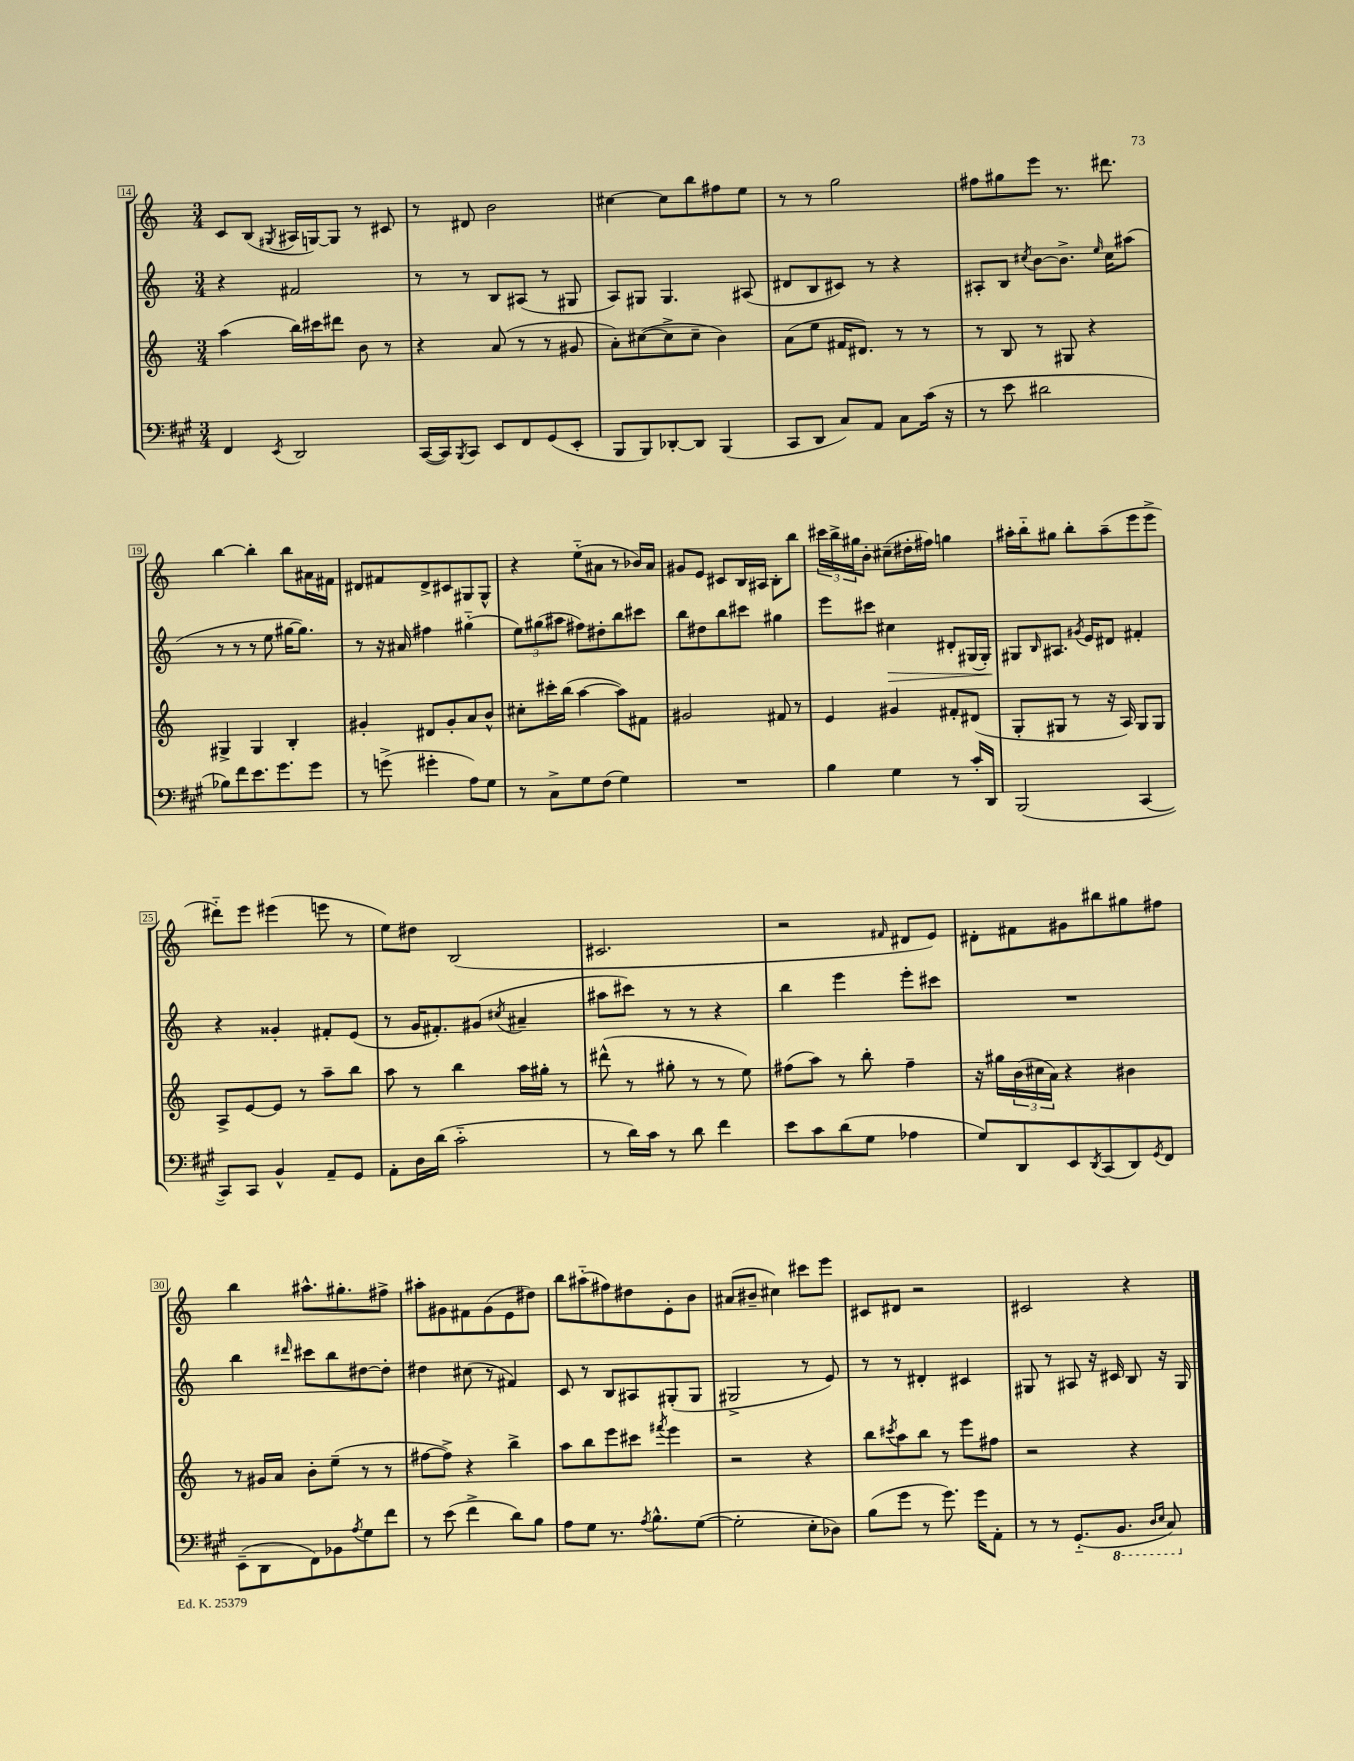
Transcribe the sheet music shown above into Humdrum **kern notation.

**kern	**kern	**kern	**kern
*staff4	*staff3	*staff2	*staff1
*clefF4	*clefG2	*clefG2	*clefG2
*k[f#c#g#]	*k[]	*k[]	*k[]
*M3/4	*M3/4	*M3/4	*M3/4
4FF#	(4aa	4r	8c
.	.	.	(8B
8qEE	.	.	8qG#
2DD	16bb)	2f#	16A#
.	16ccc#	.	[16G)
.	8ddd#	.	8G]
.	8b	.	8r
.	8r	.	8c#
=	=	=	=
([16CC#	4r	8r	8r
16CC#])	.	.	.
8qBBB	.	.	.
8CC#	.	8r	8d#
8EE	(8a	8B	2b
8FF#	8r	(8A#	.
(8GG#	8r	8r	.
8EE'	8g#	8G#	.
=	=	=	=
8BBB	8a')	8A)	[4cc#
8BBB)	([8cc#	8G#	.
[8DD-'	8cc#^]	4.G#	8cc#]
8DD-]	8cc#~	.	8bb
(4BBB	4b)	.	8ff#
.	.	(8A#	8ee
=	=	=	=
8CC#	(8a	8d#	8r
8DD	8ee	8B	8r
8C#)	16f#	8c#)	2gg
.	8.d#)	.	.
8AA	.	8r	.
8C#	8r	4r	.
(16c#	8r	.	.
16r	.	.	.
=	=	=	=
8r	8r	8A#'	8ff#
8e	8B	8B	8gg#
.	.	8qcc#	.
2d#	8r	[8b	8eee
.	8G#	8.b^]	8.r
.	4r	.	.
.	.	16qqee	.
.	.	16cc#	8.ddd#
.	.	(8aa#	.
=	=	=	=
8B-)	4G#^	8r	[4bb
8f#	.	8r	.
8.e	4G#	8r	4bb']
.	.	8ee	.
8.g#	.	.	.
.	4B'	[16gg#	8bb
.	.	8.gg#])	.
8g#	.	.	16a#
.	.	.	16f#
=	=	=	=
8r	4g#'	8r	8d#
(8g^	.	16r	8f#
.	.	16a#	.
4g#'	8d#	4ff#	8d#^
.	8g#'	.	8c#
8A)	8a	(4gg#'~	8G#
8G#	8b^^	.	8G#^^
=	=	=	=
8r	8cc#'	12ee)	4r
.	.	(12gg#	.
8C#^	16ccc#'	.	.
.	.	12aa#	.
.	(16bb	.	.
8G#	[4aa	8ff#)	(8ee'~
(8F#	.	8dd#'	8a#
4G#)	8aa])	8bb	8r
.	8f#	8ccc#	16b-)
.	.	.	16a#
=	=	=	=
2.r	2g#	8bb	8g#
.	.	8dd#	8e
.	.	8bb	8c#
.	.	8ccc#	16B
.	.	.	16A#
.	8f#	4gg#	8B'
.	8r	.	8bb
=	=	=	=
4B	4e	8eee	24ccc#
.	.	.	24bb^
.	.	.	24gg#
.	.	8ccc#	8b'
4G#	4g#	4cc#	(8cc#~
.	.	.	16dd#'
.	.	.	16ff#)
8r	8f#'	8d#'	4gg
16c#'	(8d#	(16G#	.
16DD	.	16G#')	.
=	=	=	=
(2BBB	8G'	8G#	16aa#'
.	.	.	16bb'~
.	.	16qqB	.
.	8G#	8.A#	8gg#
.	8r	.	8bb'
.	.	8qg#	.
.	.	16e	.
.	16r	8d#	(8aa#~
.	16A)	.	.
[4CC#	8G#	4f#'	8eee
.	8G#	.	8eee^
=	=	=	=
8CC#])	8A^	4r	8ddd#'~)
8CC#	[8e	.	8eee
4BB^^	8e]	4g##'	(4eee#
.	8r	.	.
8AA~	8aa~	8f#'	8eee
8GG#	8bb	(8e	8r
=	=	=	=
8AA'	8aa	8r	8ee)
16D	8r	16g	8dd#
(16d	.	8.f#')	.
2c#'~	4bb	.	(2B
.	.	(8g#	.
.	.	8qcc#	.
.	16aa	4a#~	.
.	16gg#'	.	.
.	8r	.	.
=	=	=	=
8r	(8ddd#^^	8aa#	2.c#
16d)	8r	8ccc#)	.
16c#	.	.	.
8r	8gg#'	8r	.
8d	8r	8r	.
4f#	8r	4r	.
.	8ee)	.	.
=	=	=	=
8e	(8ff#	4bb	2r
8c#	8aa)	.	.
(8d	8r	4eee	.
8G#	8bb'	.	.
.	.	.	16qqf#
4A-	4ff#~	8eee'	8d#
.	.	8ccc#	8e)
=	=	=	=
8G#)	16r	2.r	8d#'
.	16gg#	.	.
8DD	(24b	.	8f#
.	24cc#	.	.
.	24a)	.	.
8EE	4r	.	8g#
8qDD	.	.	.
(8CC#	.	.	8bb#
8DD)	4b#	.	8gg#
8qGG#	.	.	.
8FF#	.	.	8ff#
=	=	=	=
(8EE~	8r	4bb	4bb
8DD	16g#	.	.
.	16a	.	.
.	.	16qqddd#	.
8FF#)	8b'	8ccc#	8.aa#^^
8BB-	(8ee~	8bb	.
.	.	.	8.gg#'
8qA	.	.	.
8G#	8r	[8dd#	.
8f#	8r	8dd#']	8ff#^
=	=	=	=
8r	[8ff#	4dd#	8aa#'
(8e	8ff#^])	.	8g#
4f#^	4r	(8cc#	8f#
.	.	8r	(8g#
8d)	4bb^	4f#)	8e
8B	.	.	8dd#)
=	=	=	=
8A	8aa	8c	8bb
8G#	8bb	8r	(8aa#'~
8.r	8eee	8B	8ff#)
.	8ccc#	8A#	8dd#
8qA	.	.	.
8.B^^	.	.	.
.	8qfff#	.	.
.	4eee	(8G#'	8e'
([8G#	.	8G#	8b
=	=	=	=
2G#']	2r	2G#^	(8a#
.	.	.	8b#~
.	.	.	4cc#)
8E'	4r	8r	8ccc#
8D-)	.	8e)	8eee
=	=	=	=
(8B	8bb	8r	8c#
.	8qccc#	.	.
8g#	8aa	8r	8d#
8r	8bb	4d#'	2r
8.g#)	8r	.	.
.	8eee	4c#	.
16g#	.	.	.
8AA'	8ff#	.	.
=	=	=	=
8r	2r	8G#	2c#
8r	.	8r	.
(8.GG#'~	.	8A#	.
.	.	16r	.
8.BBB	.	16c#	.
.	4r	8B	4r
16qqDD	.	.	.
16qqEE	.	.	.
8CC#)	.	16r	.
.	.	16G#	.
==	==	==	==
*-	*-	*-	*-
